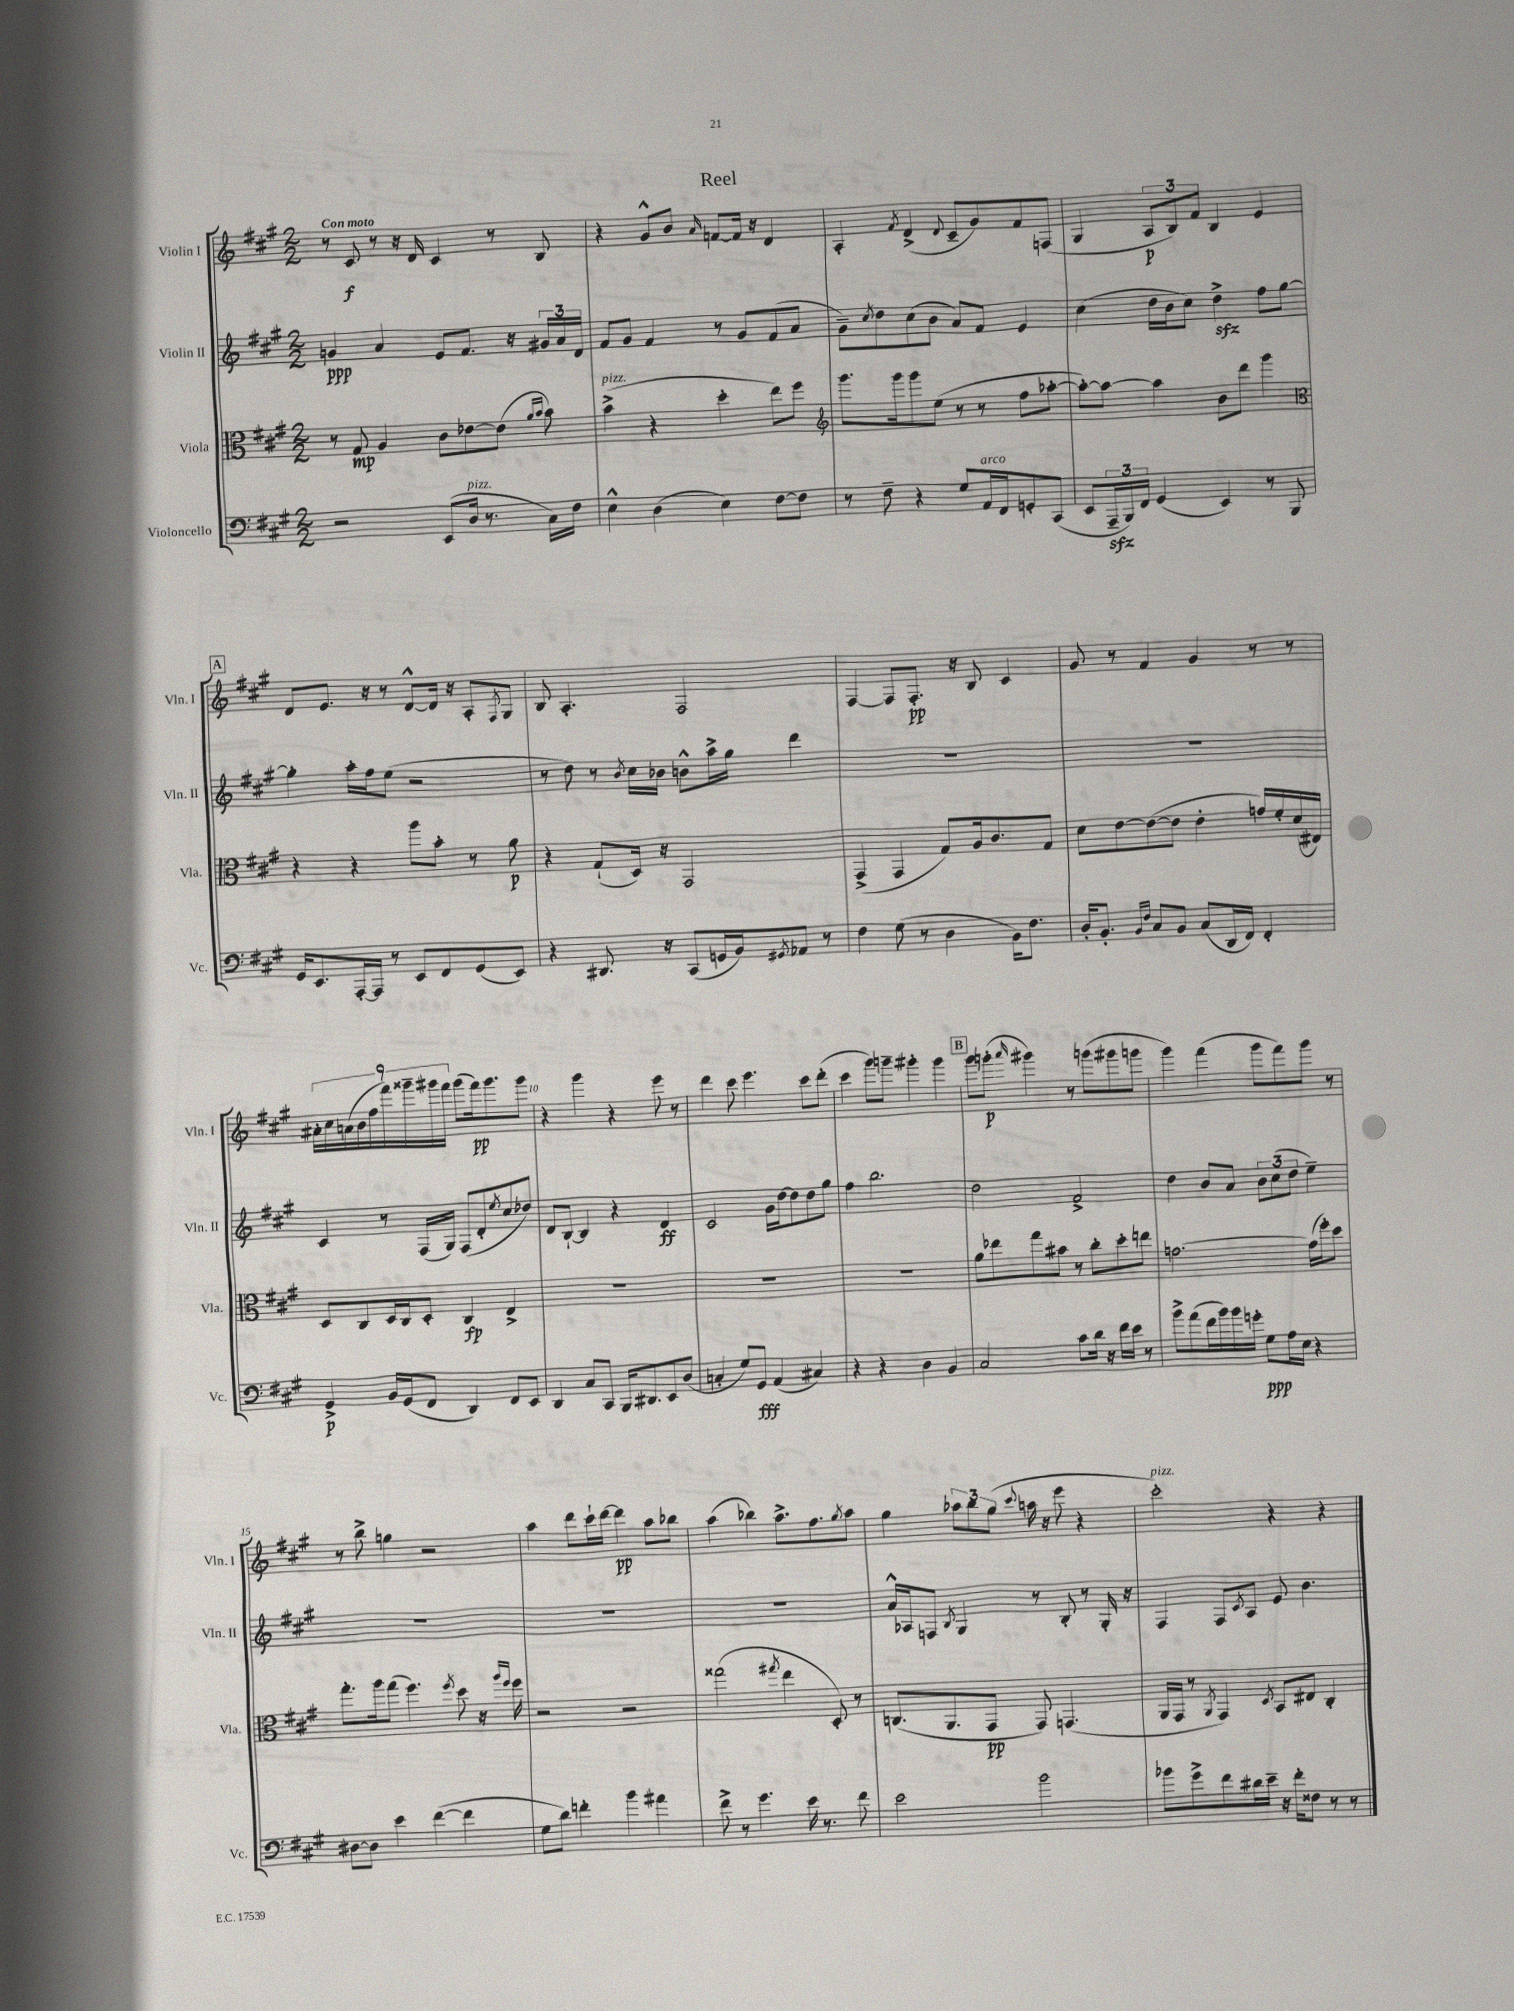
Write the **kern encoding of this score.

**kern	**dynam	**kern	**dynam	**kern	**dynam	**kern	**dynam
*part4	*part4	*part3	*part3	*part2	*part2	*part1	*part1
*staff4	*staff4	*staff3	*staff3	*staff2	*staff2	*staff1	*staff1
*I"Violoncello	*	*I"Viola	*	*I"Violin II	*	*I"Violin I	*
*I'Vc.	*	*I'Vla.	*	*I'Vln. II	*	*I'Vln. I	*
*clefF4	*	*clefC3	*	*clefG2	*	*clefG2	*
*k[f#c#g#]	*	*k[f#c#g#]	*	*k[f#c#g#]	*	*k[f#c#g#]	*
*M2/2	*	*M2/2	*	*M2/2	*	*M2/2	*
=1	=1	=1	=1	=1	=1	=1	=1
!	!	!	!	!	!	!LO:TX:a:B:t=Con moto	!
2r	.	8r	.	4gn/	ppp	8r	.
.	.	8G#/	mp	.	.	8c#/	f
.	.	4A/	.	4a/	.	8r	.
.	.	.	.	.	.	16r	.
.	.	.	.	.	.	16d/	.
(8EE/L	.	8c#\L	.	8e/L	.	4c#/	.
!LO:TX:a:i:t=pizz.	!	!	!	!	!	!	!
16D/Jk	.	[8e-X\	.	8.f#/J	.	.	.
8.r	.	.	.	.	.	.	.
.	.	(8e-\J]	.	.	.	8r	.
.	.	.	.	16r	.	.	.
.	.	16qqa/LL	.	.	.	.	.
.	.	16qqb/JJ	.	.	.	.	.
16C#\LL)	.	8b\)	.	24g#X/LL	.	8B/	.
.	.	.	.	24a/	.	.	.
16F#\JJ	.	.	.	.	.	.	.
.	.	.	.	24d/JJ	.	.	.
=2	=2	=2	=2	=2	=2	=2	=2
!	!	!LO:TX:a:i:t=pizz.	!	!	!	!	!
4E^^\	.	(4b^\	.	8f#/L	.	4r	.
.	.	.	.	8g#/J	.	.	.
(4D\	.	4r	.	4f#/	.	8g#^^/L	.
.	.	.	.	.	.	8b/J	.
.	.	.	.	.	.	16qqa/	.
4E\)	.	4dd'\	.	8r	.	[8fn/L	.
.	.	.	.	8g#/L	.	16f/Jk]	.
.	.	.	.	.	.	16r	.
[8F#\L	.	8ee\L)	.	(8f#/	.	4d/	.
8F#\J]	.	8ff#\J	.	8a/J	.	.	.
=3	=3	=3	=3	=3	=3	=3	=3
*	*	*clefG2	*	*	*	*	*
8r	.	8.ggg#\L	.	8g#~\L)	.	4A'/	.
.	.	.	.	8qcc#/	.	.	.
8F#~\	.	.	.	8dd\	.	.	.
.	.	16ggg#\k	.	.	.	.	.
.	.	.	.	.	.	8qf#/	.
4r	.	8ggg#\	.	(8cc#\	.	(4d^/	.
.	.	(8ee\J	.	8b\J	.	.	.
.	.	.	.	.	.	8qqd/	.
8G#/L	.	8r	.	8a/L)	.	8c#~/L	.
!LO:TX:a:i:t=arco	!	!	!	!	!	!	!
16AA/L	.	8r	.	8f#/J	.	8g#/)	.
16FF#/J	.	.	.	.	.	.	.
8GGn'/	.	8ff#\L	.	4e/	.	8f#/	.
(8CC#/J	.	[8aa-X'\J	.	.	.	(8Fn/J	.
=4	=4	=4	=4	=4	=4	=4	=4
8EE/L	.	8aa-'\L_)	.	(4cc#\	.	4G#/	.
24AAAzz~/L	.	8aa-\J_	.	.	.	.	.
24BBB/)	.	.	.	.	.	.	.
24FF#/JJ	.	.	.	.	.	.	.
(4GG#/	.	4aa-\]	.	16dd\LL	.	12A/L	p
.	.	.	.	16b\J	.	.	.
.	.	.	.	.	.	12B/)	.
.	.	.	.	8cc#\J)	.	.	.
.	.	.	.	.	.	12f#/J	.
4EE/)	.	8b\L	.	4ddzz^\	.	4B/	.
.	.	8ddd\J	.	.	.	.	.
8r	.	4ggg#\	.	8ff#\L	.	4e/	.
8BBB/	.	.	.	[8gg#\J	.	.	.
!!LO:LB:g=z
!!LO:REH:place=s1:t=A
=5	=5	=5	=5	=5	=5	=5	=5
*	*	*clefC3	*	*	*	*	*
16GG#/KL	.	4r	.	4gg#'\]	.	8d/L	.
8.EE/	.	.	.	.	.	.	.
.	.	.	.	.	.	8.e/J	.
[16AAA'/L	.	4r	.	16aa'\LL	.	.	.
16AAA/JJ]	.	.	.	16ff#\J	.	16r	.
8r	.	.	.	(8ee\J	.	8r	.
8EE/L	.	8aa\L	.	2r	.	[8d^^/L	.
8FF#/	.	8b'\J	.	.	.	16d/Jk]	.
.	.	.	.	.	.	16r	.
(8GG#/	.	8r	.	.	.	8A'/L	.
.	.	.	.	.	.	8qF#/	.
8EE/J)	.	8a\	p	.	.	8G#/J	.
=6	=6	=6	=6	=6	=6	=6	=6
4r	.	4r	.	8r	.	8B/	.
.	.	.	.	8dd\)	.	4.A'/	.
8.DD#X/	.	(8G#`/L	.	8r	.	.	.
.	.	.	.	8qb/	.	.	.
.	.	16D/Jk)	.	16cc#\LL	.	.	.
16r	.	16r	.	16b-X\JJ	.	.	.
(8CC#/L	.	2GG#/	.	8bn^^\L	.	2F#/	.
16GGn/L	.	.	.	16aa^\L	.	.	.
16BB/J)	.	.	.	16gg#\JJ	.	.	.
8qGG#X/	.	.	.	.	.	.	.
8AA-X/J	.	.	.	4ddd\	.	.	.
8r	.	.	.	.	.	.	.
=7	=7	=7	=7	=7	=7	=7	=7
4F#\	.	(4GG#^/	.	1r	.	[4F#/	.
(8G#\	.	4GG#/	.	.	.	8F#/L]	.
8r	.	.	.	.	.	8.F#'/J	pp
4D\	.	8G#/L)	.	.	.	.	.
.	.	.	.	.	.	16r	.
.	.	16A/k	.	.	.	8B/	.
.	.	8.c#/	.	.	.	.	.
16BB\KL)	.	.	.	.	.	4c#/	.
8.F#\J	.	.	.	.	.	.	.
.	.	8G#/J	.	.	.	.	.
=8	=8	=8	=8	=8	=8	=8	=8
16D'/KL	.	8d\L	.	1r	.	8g#/	.
8.BB'/J	.	.	.	.	.	.	.
.	.	[8e\	.	.	.	8r	.
16qqBB/LL	.	.	.	.	.	.	.
16qqF#/JJ	.	.	.	.	.	.	.
8C#/L	.	(8e\_	.	.	.	4f#/	.
8BB/J	.	8e\J]	.	.	.	.	.
(8C#/L	.	4e'\	.	.	.	4g#/	.
16DD/L	.	.	.	.	.	.	.
16FF#/JJ)	.	.	.	.	.	.	.
4FF#'/	.	16gn/LL)	.	.	.	8r	.
.	.	16f#'/	.	.	.	.	.
.	.	(16d/	.	.	.	8r	.
.	.	16E#X/JJ)	.	.	.	.	.
!!LO:LB:g=z
=9	=9	=9	=9	=9	=9	=9	=9
4GG#^/	p	8D/L	.	4c#/	.	18a#X'\LL	.
.	.	.	.	.	.	18cc#\	.
.	.	.	.	.	.	(18an\	.
.	.	8C#/	.	.	.	.	.
.	.	.	.	.	.	18b\	.
.	.	.	.	.	.	18ff#\	.
16BB/LL	.	16D/L	.	8r	.	.	.
.	.	.	.	.	.	18fff#\)	.
(16GG#/J	.	16C#/J	.	.	.	.	.
.	.	.	.	.	.	18ggg##X~\	.
8FF#/J	.	8D'/J	.	(16F#/LL	.	.	.
.	.	.	.	.	.	18ggg#X\	.
.	.	.	.	16G#/JJ)	.	.	.
.	.	.	.	.	.	18fff#\JJ	.
4DD/)	.	4C#/	fp	(8F#/L	.	(8ggg#\L	.
.	.	.	.	8d'/	.	16fff#\k)	pp
.	.	.	.	.	.	8.ggg#\	.
.	.	.	.	8qee/	.	.	.
8FF#/L	.	4E^/	.	8cc#/	.	.	.
8EE/J	.	.	.	8dd-X/J)	.	8ggg#\J	.
=10	=10	=10	=10	=10	=10	=10	=10
4DD/	.	1r	.	8d/L	.	4r	.
.	.	.	.	[8B`/J	.	.	.
8C#/L	.	.	.	4B/]	.	4ggg#\	.
8CC#/J	.	.	.	.	.	.	.
16BBB/KL	.	.	.	4r	.	4r	.
8.DD#X/	.	.	.	.	.	.	.
8EE/	.	.	.	4d/	ff	8eee\	.
(8D/J	.	.	.	.	.	8r	.
=11	=11	=11	=11	=11	=11	=11	=11
4Cn'/	.	1r	.	2c#/	.	4ddd\	.
8G#/L)	.	.	.	.	.	8ccc#\	.
8GG#/J	fff	.	.	.	.	4.eee\	.
(4AA/	.	.	.	16g#\LL	.	.	.
.	.	.	.	[16dd\J	.	.	.
.	.	.	.	8dd\]	.	.	.
4C#X/)	.	.	.	8dd\	.	8ccc#\L	.
.	.	.	.	8gg#\J	.	(8ddd'\J	.
=12	=12	=12	=12	=12	=12	=12	=12
4r	.	1r	.	4ff#\	.	4ccc#\	.
4r	.	.	.	2.bb\	.	8ggg#\L)	.
.	.	.	.	.	.	8gggn~\J	.
4D\	.	.	.	.	.	4ggg#X'\	.
4BB/	.	.	.	.	.	4ggg#\	.
!!LO:REH:place=s1:t=B
=13	=13	=13	=13	=13	=13	=13	=13
2C#/	.	8a\L	.	2dd\	.	8ggg#\L	.
.	.	8ee-X\	.	.	.	(8gggn'\J	p
.	.	.	.	.	.	16qqaaa/	.
.	.	8gg#\	.	.	.	4ggg#X\)	.
.	.	8b#X\J	.	.	.	.	.
8c#\L	.	8r	.	2f#^/	.	8r	.
16d\Jk	.	8cc#'\L	.	.	.	(8gggn\L	.
16r	.	.	.	.	.	.	.
16f#\LL	.	8dd'\	.	.	.	8ggg#X\	.
16e\JJ	.	.	.	.	.	.	.
8r	.	8een\J	.	.	.	8gggn\J	.
=14	=14	=14	=14	=14	=14	=14	=14
8b^\L	.	[2.gn\	.	4dd\	.	4ggg#\)	.
(8a\	.	.	.	.	.	.	.
16f#\L	.	.	.	8b/L	.	(4fff#\	.
16b\)	.	.	.	.	.	.	.
16b\	.	.	.	8a/J	.	.	.
16gn'\JJ	.	.	.	.	.	.	.
8G#\L	ppp	.	.	12b\L	.	8ggg#\L	.
.	.	.	.	(12cc#\	.	.	.
16A\L	.	.	.	.	.	8fff#\)	.
.	.	.	.	12dd\J	.	.	.
16E\JJ	.	.	.	.	.	.	.
4r	.	(16g\LL]	.	4ee~\)	.	8ggg#\J	.
.	.	16ff#'\J)	.	.	.	.	.
.	.	8dd\J	.	.	.	8r	.
!!LO:LB:g=z
=15	=15	=15	=15	=15	=15	=15	=15
[8D#X\L	.	8.gg#'\L	.	1r	.	8r	.
8D#\J]	.	.	.	.	.	8bb^\	.
.	.	16aa\k	.	.	.	.	.
4e\	.	(8gg#\J	.	.	.	4ggn\	.
.	.	4.ff#\)	.	.	.	.	.
([4f#\	.	.	.	.	.	2r	.
.	.	8qff#/	.	.	.	.	.
4f#\]	.	8dd\	.	.	.	.	.
.	.	16r	.	.	.	.	.
.	.	16qqaa/LL	.	.	.	.	.
.	.	16qqff#/JJ	.	.	.	.	.
.	.	16ff#\	.	.	.	.	.
=16	=16	=16	=16	=16	=16	=16	=16
8G#\L	.	2r	.	1r	.	4aa\	.
8d\J)	.	.	.	.	.	.	.
4fn'\	.	.	.	.	.	8ddd\L	.
.	.	.	.	.	.	16ccc#`\L	.
.	.	.	.	.	.	[16ddd\JJ	.
4b\	.	2r	.	.	.	4ddd\]	pp
4a#X\	.	.	.	.	.	8aa\L	.
.	.	.	.	.	.	8bb-X\J	.
=17	=17	=17	=17	=17	=17	=17	=17
8f#^\	.	(2gg##X\	.	1r	.	(4aa\	.
8r	.	.	.	.	.	.	.
4.g#\	.	.	.	.	.	4bb-X\)	.
.	.	8qgg#X/	.	.	.	.	.
.	.	4ee\	.	.	.	8.aa^\L	.
16e\	.	.	.	.	.	.	.
8.r	.	.	.	.	.	8.ff#\	.
.	.	8D'/)	.	.	.	.	.
.	.	.	.	.	.	8qgg#/	.
8f#\	.	8r	.	.	.	8aa\J	.
=18	=18	=18	=18	=18	=18	=18	=18
2e\	.	(8.Cn/L	.	16a^^/LL	.	4gg#\	.
.	.	.	.	16A-X/J	.	.	.
.	.	.	.	8Fn/J	.	.	.
.	.	8.AA/	.	.	.	.	.
.	.	.	.	8qB/	.	.	.
.	.	.	.	4G#/	.	12aa-X\L	.
.	.	.	.	.	.	12bb\	.
.	.	8GG#/J	pp	.	.	.	.
.	.	.	.	.	.	(12gg#\J	.
.	.	.	.	.	.	8qqccc#/	.
2b\	.	8GG#/)	.	8r	.	16aan\	.
.	.	.	.	.	.	16r	.
.	.	(4.GGn/	.	8B'/	.	8eee\	.
.	.	.	.	8r	.	4r	.
.	.	.	.	16G#'/	.	.	.
.	.	.	.	16r	.	.	.
=19	=19	=19	=19	=19	=19	=19	=19
!	!	!	!	!	!	!LO:TX:a:i:t=pizz.	!
8b-X\L	.	16AA/LL	.	4F#/	.	2ccc#'\)	.
.	.	16GG#/JJ	.	.	.	.	.
8g#^\	.	8r	.	.	.	.	.
.	.	8qAA/	.	.	.	.	.
8f#\	.	4GG#/)	.	8F#/L	.	.	.
.	.	.	.	8qc#/	.	.	.
16d#X\L	.	.	.	8A/J	.	.	.
16e~\JJ	.	.	.	.	.	.	.
.	.	8qD/	.	.	.	.	.
16r	.	8BB/L	.	8e/	.	4r	.
16f#'\KL	.	.	.	.	.	.	.
8F##X\J	.	8E#X/J	.	4.b\	.	.	.
8r	.	4C#'/	.	.	.	4r	.
8r	.	.	.	.	.	.	.
==	==	==	==	==	==	==	==
*-	*-	*-	*-	*-	*-	*-	*-
